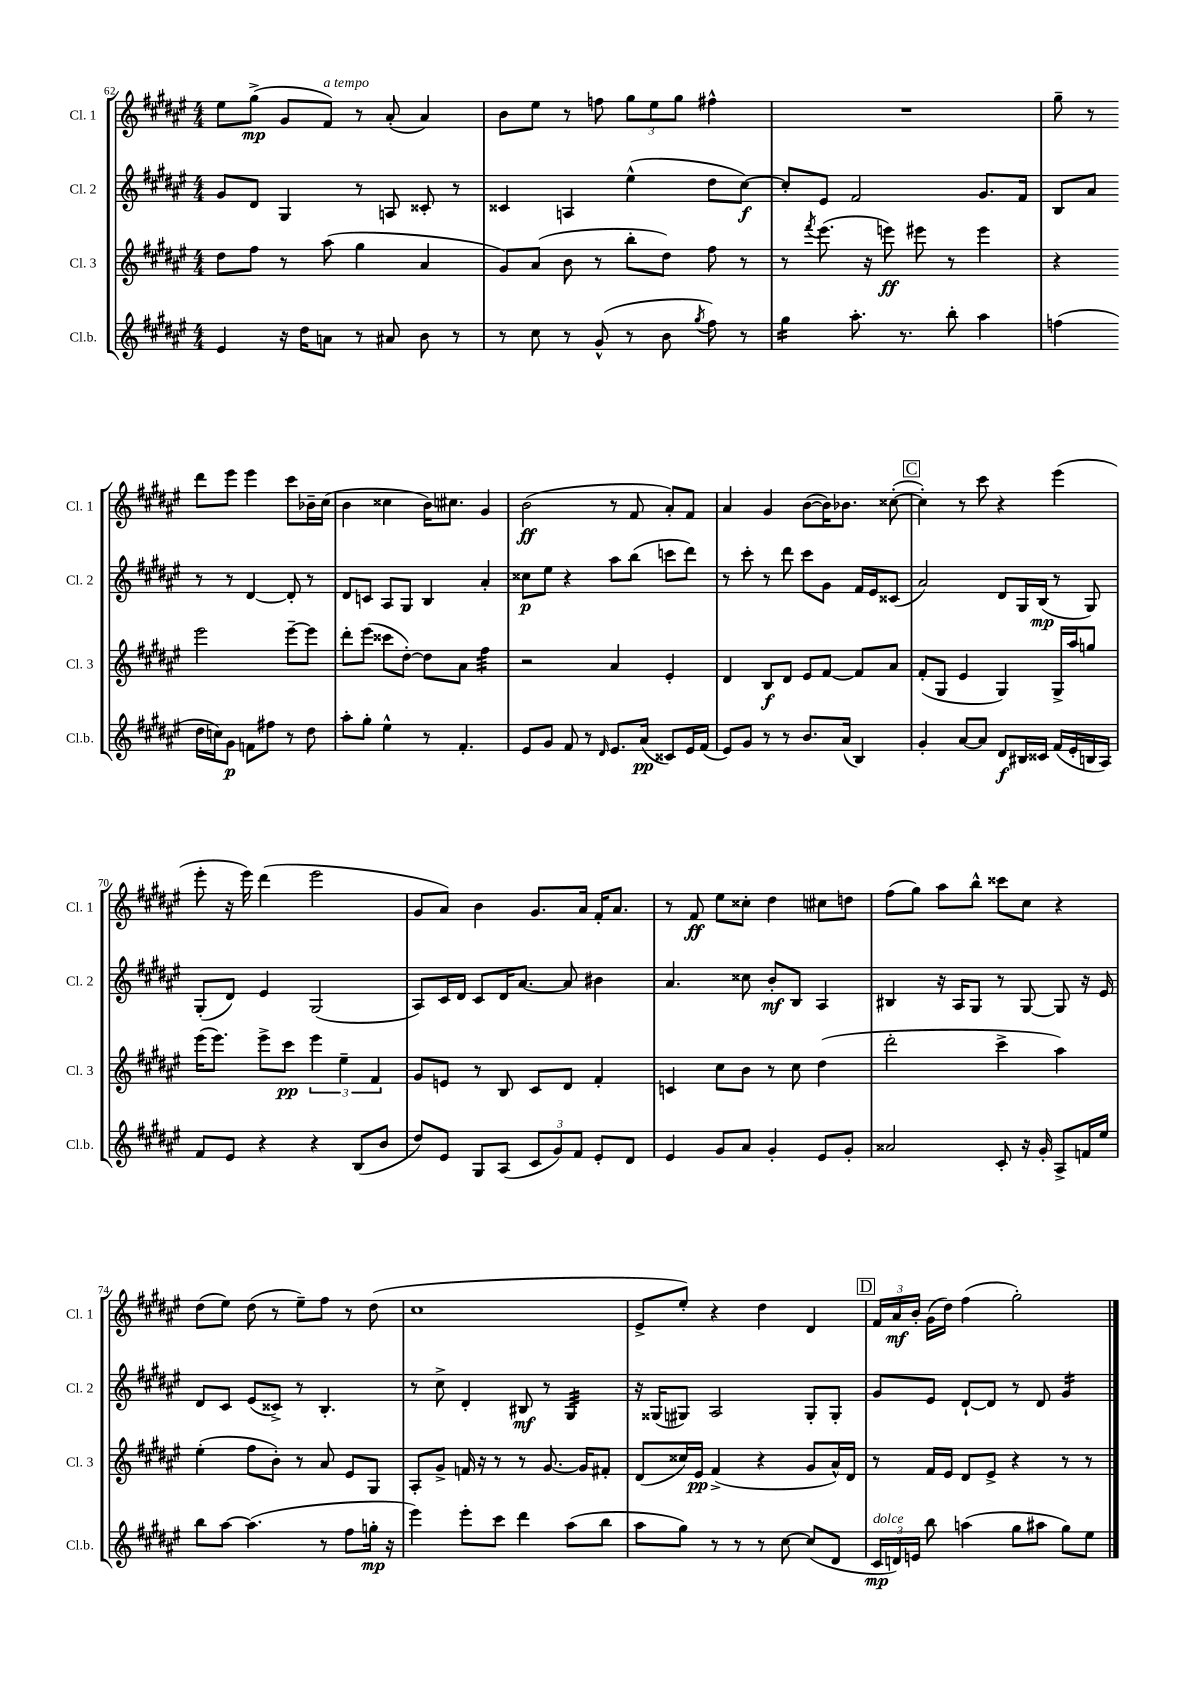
<<
\new StaffGroup <<
\new Staff = "s0" \with { instrumentName = "Cl. 1" shortInstrumentName = "Cl. 1" } {
    \clef treble \key fis \major \numericTimeSignature \time 4/4
    \autoBeamOff eis''8[ gis''8]->\mp( gis'8[ fis'8]^\markup { \italic "a tempo" }) r8 ais'8-.( ais'4) |
    b'8[ eis''8] r8 f''8 \tuplet 3/2 { gis''8[ eis''8 gis''8] } fis''4-^ |
    R1 |
    gis''8-- r8 dis'''8[ eis'''8] eis'''4 cis'''8[ bes'16-- cis''16]( |
    b'4 cisis''4 b'16[) cis''8.] gis'4 |
    b'2\ff( r8 fis'8 ais'8[-.) fis'8] |
    ais'4 gis'4 b'8[~( b'16) bes'8.] cisis''8~-.( |
    \mark \markup { \box "C" } cisis''4-.) r8 cis'''8 r4 eis'''4( |
    eis'''8-. r16 eis'''16) dis'''4( eis'''2 |
    gis'8[ ais'8]) b'4 gis'8.[ ais'16] fis'16[-. ais'8.] |
    r8 fis'8\ff eis''8[ cisis''8]-. dis''4 cis''8[ d''8] |
    fis''8[( gis''8]) ais''8[ b''8]-^ cisis'''8[ cis''8] r4 |
    dis''8[( eis''8]) dis''8( r8 eis''8[--) fis''8] r8 dis''8( |
    cis''1 |
    eis'8[-> eis''8]-.) r4 dis''4 dis'4 |
    \mark \markup { \box "D" } \tuplet 3/2 { fis'16[ ais'16\mf b'16]-. } gis'16[( dis''16]) fis''4( gis''2-.) \bar "|." |
}
\new Staff = "s1" \with { instrumentName = "Cl. 2" shortInstrumentName = "Cl. 2" } {
    \clef treble \key fis \major \numericTimeSignature \time 4/4
    \autoBeamOff gis'8[ dis'8] gis4 r8 a8 cisis'8-. r8 |
    cisis'4 a4 eis''4-^( dis''8[ cis''8]~\f) |
    cis''8[-. eis'8] fis'2 gis'8.[ fis'16] |
    b8[ ais'8] r8 r8 dis'4~ dis'8-. r8 |
    dis'8[ c'8] ais8[ gis8] b4 ais'4-. |
    cisis''8[\p eis''8] r4 ais''8[ b''8]( c'''8[ dis'''8]) |
    r8 cis'''8-. r8 dis'''8 cis'''8[ gis'8] fis'16[ eis'16 cisis'8]( |
    \mark \markup { \box "C" } ais'2) dis'8[ gis16 b16]\mp( r8 gis8) |
    gis8[-.( dis'8]) eis'4 gis2( |
    ais8[) cis'16 dis'16] cis'8[ dis'16 ais'8.]~ ais'8 bis'4 |
    ais'4. cisis''8 b'8[-.\mf b8] ais4 |
    bis4 r16 ais16[ gis8] r8 gis8~ gis8 r16 eis'16 |
    dis'8[ cis'8] eis'8[( cisis'8]->) r8 b4.-. |
    r8 cis''8-> dis'4-. bis8\mf r8 gis4:32 |
    r16 gisis16[( gis8]) ais2 gis8[-. gis8]-. |
    \mark \markup { \box "D" } gis'8[ eis'8] dis'8[~-! dis'8] r8 dis'8 gis'4:16 \bar "|." |
}
\new Staff = "s2" \with { instrumentName = "Cl. 3" shortInstrumentName = "Cl. 3" } {
    \clef treble \key fis \major \numericTimeSignature \time 4/4
    \autoBeamOff dis''8[ fis''8] r8 ais''8( gis''4 ais'4 |
    gis'8[) ais'8]( b'8 r8 b''8[-. dis''8]) fis''8 r8 |
    r8 \acciaccatura { fis'''8 } eis'''8.( r16 e'''8\ff) eis'''8 r8 eis'''4 |
    r4 eis'''2 eis'''8[~-- eis'''8] |
    dis'''8[-. eis'''8]( cisis'''8[ dis''8]~-.) dis''8[ ais'8] fis''4:32 |
    r2 ais'4 eis'4-. |
    dis'4 b8[\f dis'8] eis'8[ fis'8]~ fis'8[ ais'8] |
    \mark \markup { \box "C" } fis'8[-.( gis8] eis'4 gis4) gis16[-> ais''16 g''8] |
    eis'''16[( eis'''8.]) eis'''8[-> cis'''8]\pp \tuplet 3/2 { eis'''4 eis''4-- fis'4 } |
    gis'8[ e'8] r8 b8 cis'8[ dis'8] fis'4-. |
    c'4 cis''8[ b'8] r8 cis''8 dis''4( |
    dis'''2-. cis'''4-> ais''4) |
    eis''4-.( fis''8[ b'8]-.) r8 ais'8 eis'8[ gis8] |
    ais8[-. gis'8]-> f'16 r16 r8 r8 gis'8.~ gis'16[ fis'8]-. |
    dis'8[( cisis''16) eis'16]\pp fis'4->( r4 gis'8[ ais'16-^) dis'16] |
    \mark \markup { \box "D" } r8 fis'16[ eis'16] dis'8[ eis'8]-> r4 r8 r8 \bar "|." |
}
\new Staff = "s3" \with { instrumentName = "Cl.b." shortInstrumentName = "Cl.b." } {
    \clef treble \key fis \major \numericTimeSignature \time 4/4
    \autoBeamOff eis'4 r16 dis''16[ a'8] r8 ais'8 b'8 r8 |
    r8 cis''8 r8 gis'8-^( r8 b'8 \acciaccatura { gis''8 } fis''8) r8 |
    gis''4:16 ais''8.-. r8. b''8-. ais''4 |
    f''4( dis''16[ c''16) gis'8]\p f'8[ fis''8] r8 dis''8 |
    ais''8[-. gis''8]-. eis''4-^ r8 fis'4.-. |
    eis'8[ gis'8] fis'8 r8 \grace { dis'16 } eis'8.[ ais'16]\pp( cisis'8[) eis'16 fis'16]( |
    eis'8[) gis'8] r8 r8 b'8.[ ais'16]( b4) |
    \mark \markup { \box "C" } gis'4-. ais'8[~ ais'8] dis'8[\f bis16 cisis'16] fis'16[( eis'16-. b16 ais16]) |
    fis'8[ eis'8] r4 r4 b8[( b'8] |
    dis''8[) eis'8] gis8[ ais8]( \tuplet 3/2 { cis'8[ gis'8) fis'8] } eis'8[-. dis'8] |
    eis'4 gis'8[ ais'8] gis'4-. eis'8[ gis'8]-. |
    aisis'2 cis'8-. r16 gis'16-. ais8[-> f'16 eis''16] |
    b''8[ ais''8]~ ais''4.( r8 fis''8[ g''16]-.\mp r16 |
    eis'''4) eis'''8[-. cis'''8] dis'''4 ais''8[( b''8] |
    ais''8[ gis''8]) r8 r8 r8 cis''8~ cis''8[( dis'8] |
    \mark \markup { \box "D" } \tuplet 3/2 { cis'16[\mp^\markup { \italic "dolce" } d'16) e'16] } b''8 a''4( gis''8[ ais''8] gis''8[) eis''8] \bar "|." |
}
>>
>>
\layout { \context { \Score currentBarNumber = #62 } }
